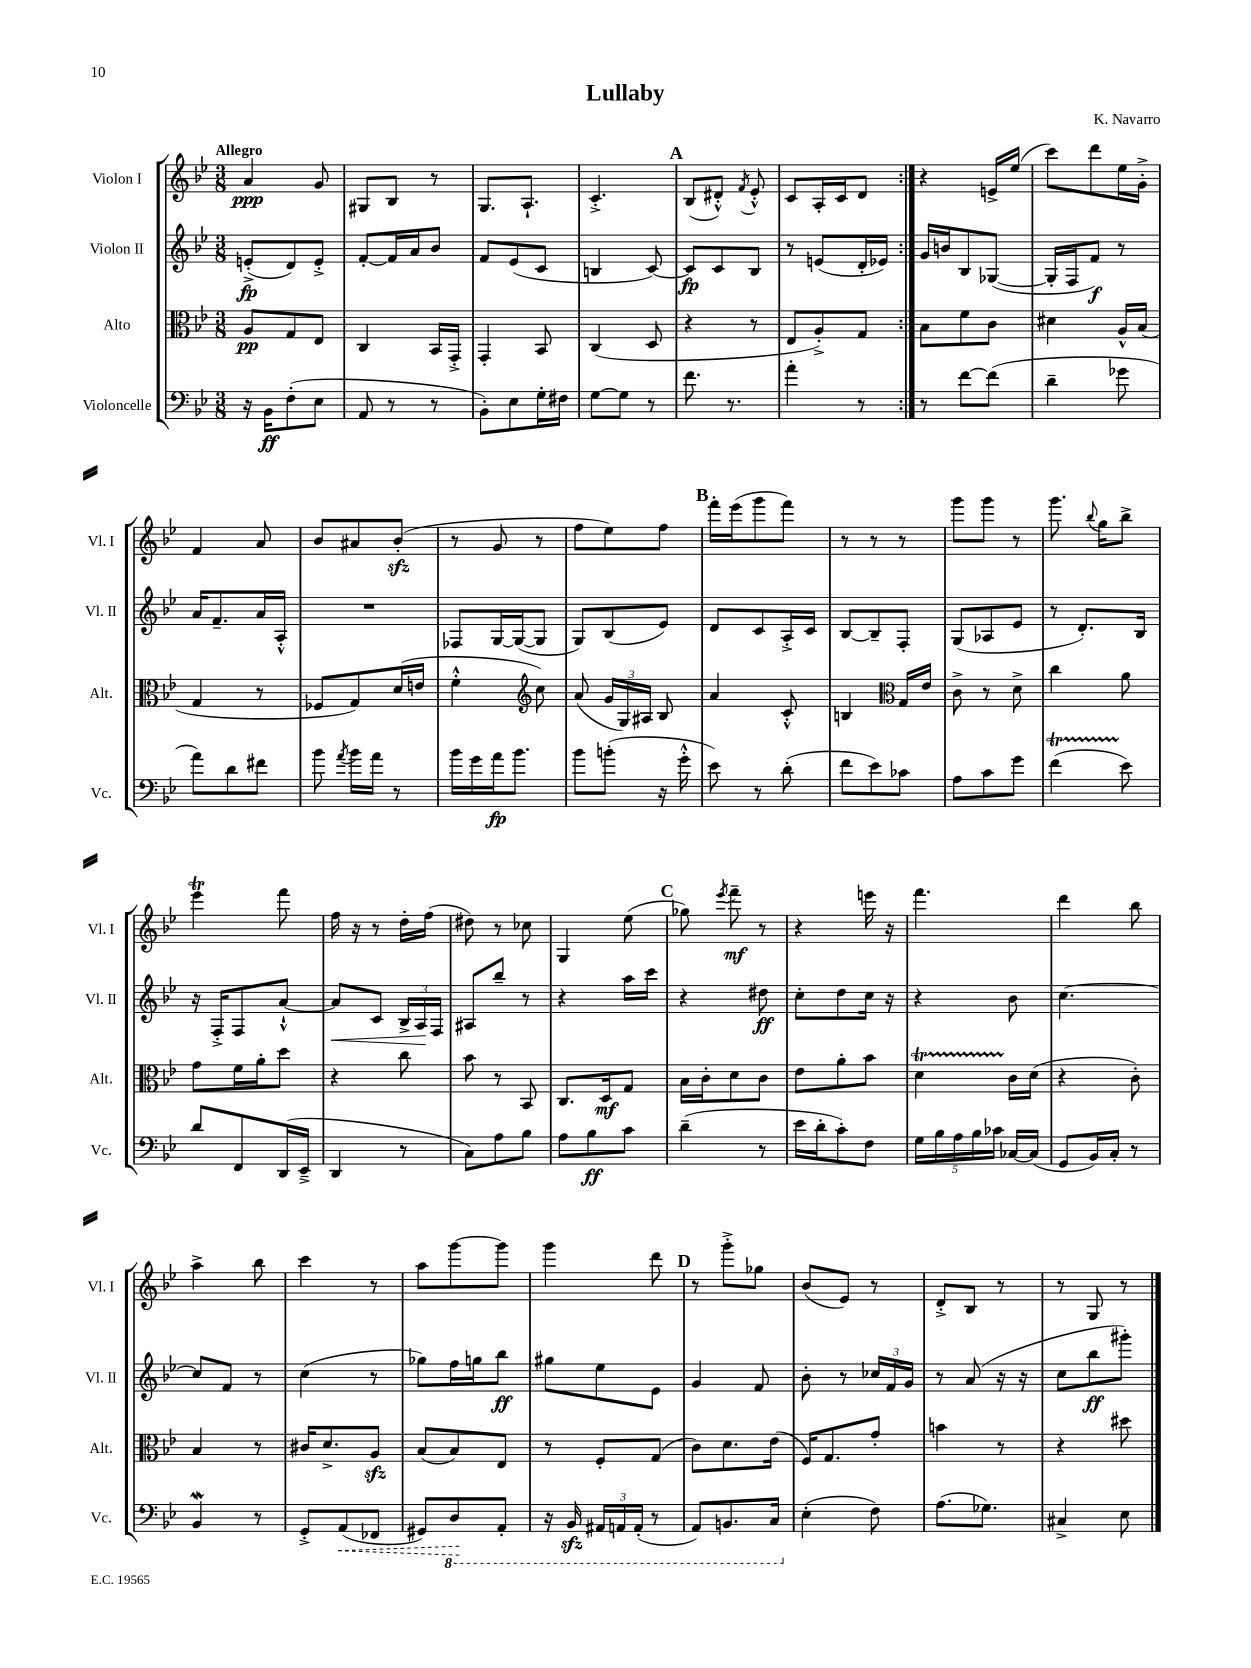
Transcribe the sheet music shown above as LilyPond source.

\header { title = "Lullaby" composer = "K. Navarro" }
<<
\new StaffGroup <<
\new Staff = "s0" \with { instrumentName = "Violon I" shortInstrumentName = "Vl. I" } {
    \clef treble \key bes \major \numericTimeSignature \time 3/8 \tempo "Allegro"
    \autoBeamOff \repeat volta 2 { a'4\ppp g'8 |
    gis8[ bes8] r8 |
    g8.[ a8.]-! |
    c'4.-.-> |
    \mark \markup { \bold "A" } bes8[( dis'8]-.-^) \acciaccatura { f'8 } ees'8-.-^ |
    c'8[ a16-. c'16 d'8] | }
    r4 e'16[-> ees''16]( |
    c'''8[) d'''8 ees''16 g'16]-.-> |
    f'4 a'8 |
    bes'8[ ais'8 bes'8]-.\sfz( |
    r8 g'8 r8 |
    f''8[ ees''8) f''8] |
    \mark \markup { \bold "B" } f'''16[-. ees'''16( g'''8 f'''8]) |
    r8 r8 r8 |
    g'''8[ g'''8] r8 |
    g'''8. \appoggiatura { bes''8 } g''16[ bes''8]-> |
    ees'''4\trill f'''8 |
    f''16 r16 r8 d''16[-. f''16]( |
    dis''8) r8 ces''8 |
    g4 ees''8( |
    \mark \markup { \bold "C" } ges''8) \acciaccatura { ees'''8 } f'''8--\mf r8 |
    r4 e'''16 r16 |
    f'''4. |
    d'''4 bes''8 |
    a''4-> bes''8 |
    c'''4 r8 |
    a''8[ g'''8~ g'''8] |
    g'''4 d'''8 |
    \mark \markup { \bold "D" } r8 g'''8[-.-> ges''8] |
    bes'8[( ees'8]) r8 |
    d'8[-.-> bes8] r8 |
    r8 g8 r8 \bar "|." |
}
\new Staff = "s1" \with { instrumentName = "Violon II" shortInstrumentName = "Vl. II" } {
    \clef treble \key bes \major \numericTimeSignature \time 3/8
    \autoBeamOff \repeat volta 2 { e'8[-.->\fp( d'8) e'8]-.-> |
    f'8[~-. f'16 a'16 bes'8] |
    f'8[ ees'8( c'8] |
    b4 c'8~) |
    \mark \markup { \bold "A" } c'8[\fp c'8 bes8] |
    r8 e'8[( d'16-. ees'16]) | }
    g'16[ b'16 bes8 ges8]~( |
    ges16[-. f16 f'8]\f) r8 |
    a'16[ f'8.-- a'16 a16]-.-^ |
    R4. |
    fes8[ g16~ g16~( g8] |
    g8[) bes8( ees'8]) |
    \mark \markup { \bold "B" } d'8[ c'8 a16-.-> c'16] |
    bes8[~ bes8-- f8]-. |
    g8[( aes8 ees'8] |
    r8 d'8.[-.) bes16] |
    r16 f16[-.-> f8 a'8]~-!-^ |
    a'8[\< c'8] \tuplet 3/2 { bes16[-> a16\! f16] } |
    ais8[ bes''8]-- r8 |
    r4 a''16[ c'''16] |
    \mark \markup { \bold "C" } r4 dis''8\ff |
    c''8[-. d''8 c''16] r16 |
    r4 bes'8 |
    c''4.~ |
    c''8[ f'8] r8 |
    c''4( r8 |
    ges''8[) f''16 g''16 bes''8]\ff |
    gis''8[ ees''8 ees'8] |
    \mark \markup { \bold "D" } g'4 f'8 |
    bes'8-. r8 \tuplet 3/2 { ces''16[ f'16 g'16] } |
    r8 a'8( r16 r16 |
    c''8[ bes''8\ff gis'''8]-.) \bar "|." |
}
\new Staff = "s2" \with { instrumentName = "Alto" shortInstrumentName = "Alt." } {
    \clef alto \key bes \major \numericTimeSignature \time 3/8
    \autoBeamOff \repeat volta 2 { a8[\pp g8 ees8] |
    c4 bes,16[ g,16]-.-> |
    g,4-. bes,8 |
    c4( d8 |
    \mark \markup { \bold "A" } r4 r8 |
    ees8[ a8-.->) g8] | }
    bes8[ f'8 c'8] |
    dis'4 a16[-^ bes16]( |
    g4 r8 |
    fes8[ g8) d'16( e'16] |
    f'4-.-^ \clef treble c''8) |
    a'8( \tuplet 3/2 { g'16[ g16) ais16] } bes8 |
    \mark \markup { \bold "B" } a'4 c'8-.-^ |
    b4 \clef alto g16[ ees'16] |
    c'8-> r8 d'8-> |
    c''4 a'8 |
    g'8[ f'16 a'16-. d''8] |
    r4 c''8 |
    bes'8 r8 bes,8 |
    c8.[ d16\mf g8] |
    \mark \markup { \bold "C" } bes16[ c'16-. d'8 c'8] |
    ees'8[ a'8-. bes'8] |
    d'4\startTrillSpan c'16[\stopTrillSpan d'16]( |
    r4 c'8-.) |
    bes4 r8 |
    cis'16[ d'8.-> a8]\sfz |
    bes8[( bes8) ees8] |
    r8 f8[-. g8]( |
    \mark \markup { \bold "D" } c'8[) d'8. ees'16]( |
    f16[) g8. g'8]-. |
    b'4 r8 |
    r4 dis''8 \bar "|." |
}
\new Staff = "s3" \with { instrumentName = "Violoncelle" shortInstrumentName = "Vc." } {
    \clef bass \key bes \major \numericTimeSignature \time 3/8
    \autoBeamOff \repeat volta 2 { r16 bes,16[\ff f8-.( ees8] |
    a,8 r8 r8 |
    bes,8[-.) ees8 g16-. fis16] |
    g8[~ g8] r8 |
    \mark \markup { \bold "A" } f'8. r8. |
    a'4-. r8 | }
    r8 f'8[~ f'8]( |
    d'4-- ges'8 |
    a'8[) d'8 fis'8] |
    bes'8 \acciaccatura { a'8 } bes'16[ a'16] r8 |
    bes'16[ g'16 a'16\fp bes'8.] |
    bes'8[ b'8]-.( r16 g'16-.-^ |
    \mark \markup { \bold "B" } ees'8) r8 d'8-.( |
    f'8[ ees'8) ces'8] |
    a8[ c'8 g'8] |
    f'4\startTrillSpan( ees'8\stopTrillSpan) |
    d'8[ f,8 d,16( ees,16]---> |
    d,4 r8 |
    c8[) a8 bes8] |
    a8[ bes8\ff c'8] |
    \mark \markup { \bold "C" } d'4--( r8 |
    ees'16[ d'16-. c'8-.) f8] |
    \tuplet 5/4 { g16[ bes16 a16 bes16 ces'16] } ces16[~ ces16]( |
    g,8[ bes,16) c16]-. r8 |
    bes,4\mordent r8 |
    g,8[-.-> \once \override Hairpin.style = #'dashed-line a,8\<( fes,8] |
    gis,8[) \ottava #-1 d,8\! a,,8]-. |
    r16 bes,,16\sfz \tuplet 3/2 { ais,,16[ a,,16 a,,16]-.( } r8 |
    \mark \markup { \bold "D" } a,,8[) b,,8. c,16] \ottava #0 |
    ees4-.( f8) |
    a8.[( ges8.]) |
    cis4-> ees8 \bar "|." |
}
>>
>>
\layout { \context { \Score \remove "Bar_number_engraver" } }
